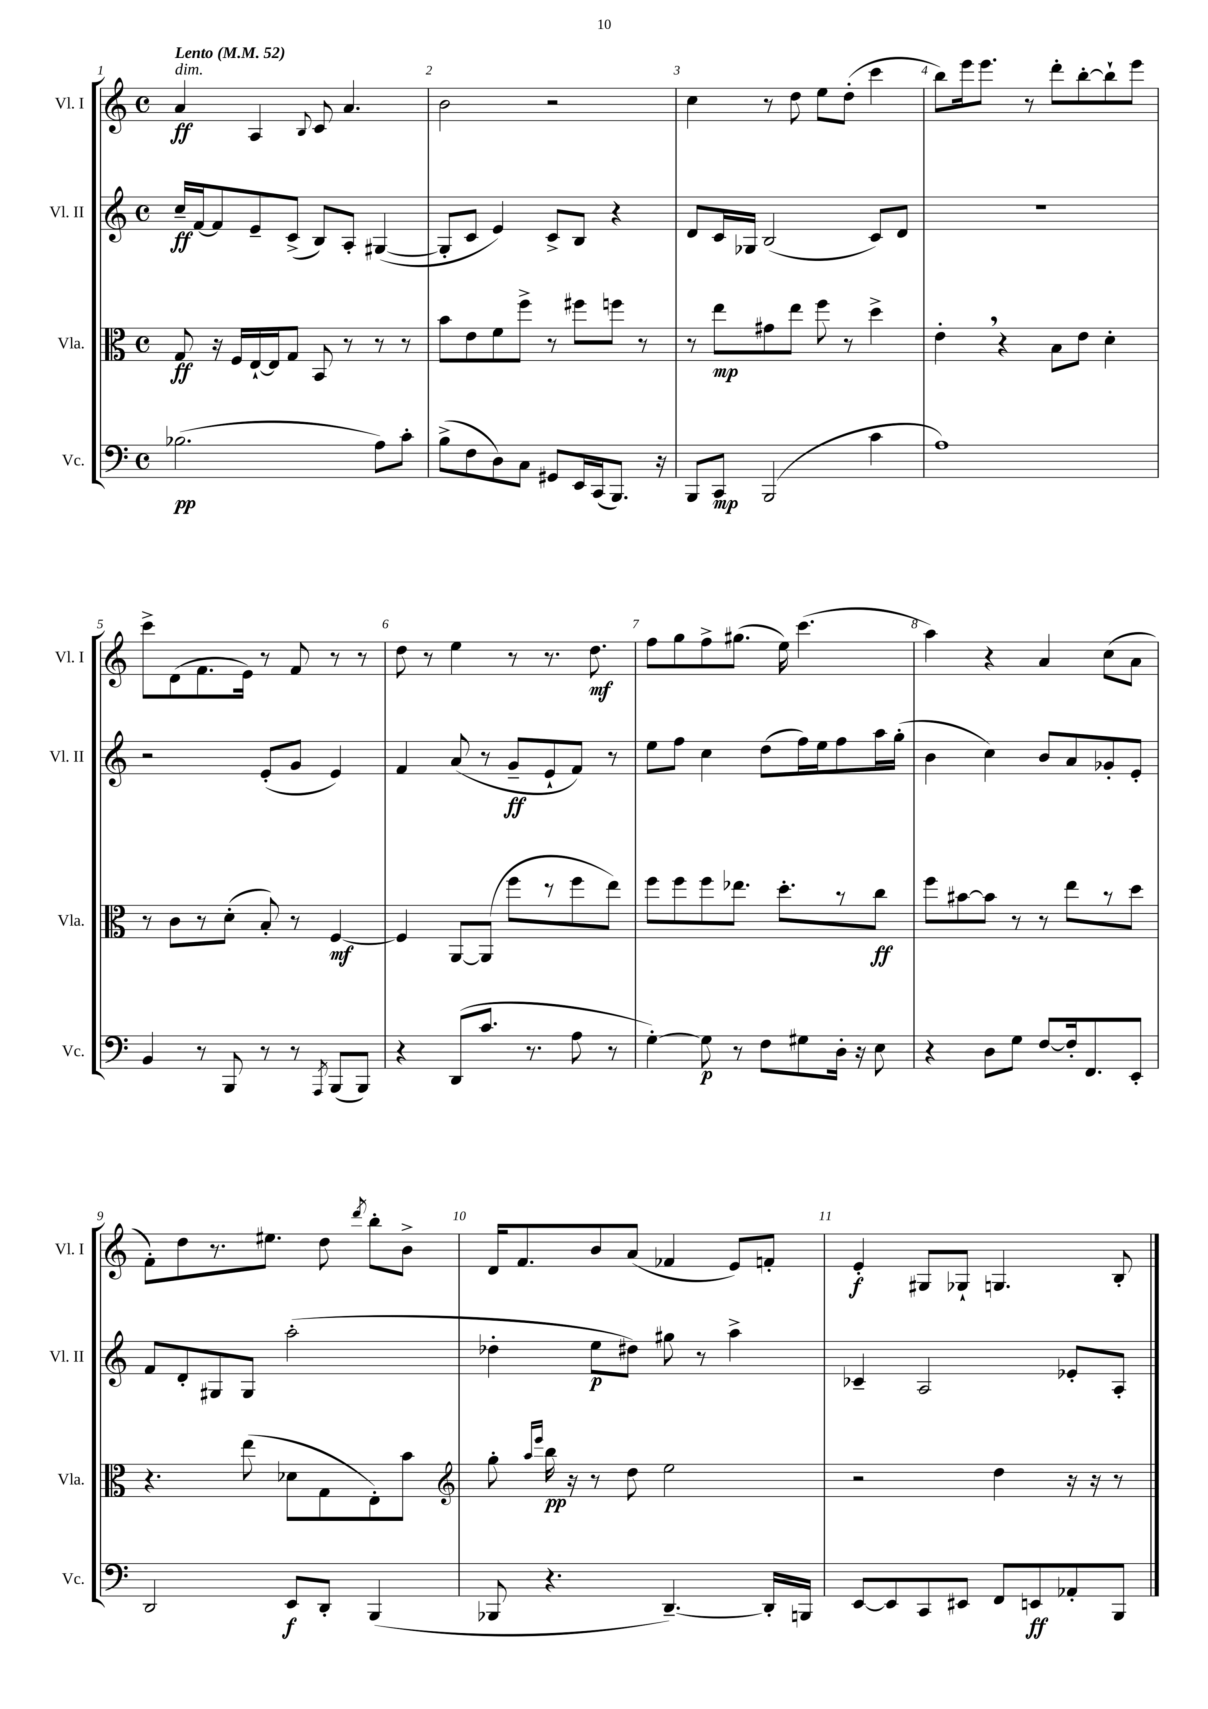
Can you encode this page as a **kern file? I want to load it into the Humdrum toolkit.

**kern	**kern	**kern	**kern
*staff4	*staff3	*staff2	*staff1
*clefF4	*clefC3	*clefG2	*clefG2
*k[]	*k[]	*k[]	*k[]
*M4/4	*M4/4	*M4/4	*M4/4
*met(c)	*met(c)	*met(c)	*met(c)
*MM52	*MM52	*MM52	*MM52
(2.B-	8G	16cc~	4a
.	.	[16f	.
.	16r	8f]	.
.	16F	.	.
.	[16E`	8e~	4A
.	16E]	.	.
.	8G	(8c^	.
.	.	.	8qqB
.	8BB	8B)	8c
.	8r	8A'	4.a
8A)	8r	([4G#	.
8c'	8r	.	.
=	=	=	=
(8B^	8b	8G#']	2b
8F	8e	8c	.
8D)	8f	4e)	.
8C	8ff^	.	.
8GG#	8r	8c^	2r
16EE	8ff#	8B	.
(16CC	.	.	.
8.BBB)	8ff	4r	.
.	8r	.	.
16r	.	.	.
=	=	=	=
8BBB	8r	8d	4cc
8CC	8ee	16c	.
.	.	16G-	.
(2BBB	8g#	(2B	8r
.	8ee	.	8dd
.	8ff	.	8ee
.	8r	.	(8dd'
4c	4dd^	8c)	4ccc
.	.	8d	.
=	=	=	=
1A)	4e'	1r	8bb)
.	.	.	16eee
.	.	.	8.eee
.	4r	.	.
.	.	.	8r
.	8B	.	8ddd'
.	8e	.	[8bb'
.	4d'	.	8bb`]
.	.	.	8eee
=	=	=	=
4BB	8r	2r	8ccc^
.	8c	.	(8d
8r	8r	.	8.f
8BBB	(8d'	.	.
.	.	.	16e)
8r	8B')	(8e'	8r
8r	8r	8g	8f
8qAAA	.	.	.
(8BBB	[4F	4e)	8r
8BBB)	.	.	8r
=	=	=	=
4r	4F]	4f	8dd
.	.	.	8r
(8DD	[8AA	(8a	4ee
8.c	(8AA]	8r	.
.	8ff	8g~	8r
8.r	.	.	.
.	8r	8e`	8.r
8A	8ff	8f)	.
.	.	.	8.dd
8r	8ee)	8r	.
=	=	=	=
[4G')	8ff	8ee	8ff
.	8ff	8ff	8gg
8G]	8ff	4cc	8ff^
8r	8.ee-	.	(8.gg#
8F	.	(8dd	.
.	8.dd'	.	16ee)
8G#	.	16ff)	(4.ccc
.	.	16ee	.
16D'	8r	8ff	.
16r	.	.	.
8E	8cc	16aa	.
.	.	(16gg'	.
=	=	=	=
4r	8ff	4b	4aa)
.	[8b#	.	.
8D	8b#]	4cc)	4r
8G	8r	.	.
[8F	8r	8b	4a
16F']	8ee	8a	.
8.FF	.	.	.
.	8r	8g-'	(8cc
8EE'	8dd	8e'	8a
=	=	=	=
2DD	4.r	8f	8f')
.	.	8d'	8dd
.	.	8G#	8.r
.	(8ee	8G#	.
.	.	.	8.ee#
8EE	8d-	(2aa'	.
8DD'	8G	.	8dd
.	.	.	8qddd
(4BBB	8E')	.	8bb'
.	8b	.	8b^
=	=	=	=
*	*clefG2	*	*
8BBB-	8gg'	4dd-'	16d
.	.	.	8.f
.	16qqaa	.	.
.	16qqeee	.	.
4.r	16bb	.	.
.	16r	.	.
.	8r	8ee	8b
.	8dd	8dd#)	(8a
[4.DD~)	2ee	8gg#	4f-
.	.	8r	.
.	.	4aa^	8e)
16DD']	.	.	8f'
16BBB	.	.	.
=	=	=	=
[8EE	2r	4c-~	4e'
8EE]	.	.	.
8CC	.	2A	8G#
8EE#	.	.	8G-`
8FF	4dd	.	4.G
8EE	.	.	.
8AA-'	16r	8e-'	.
.	16r	.	.
8BBB	8r	8A'	8B'
==	==	==	==
*-	*-	*-	*-
